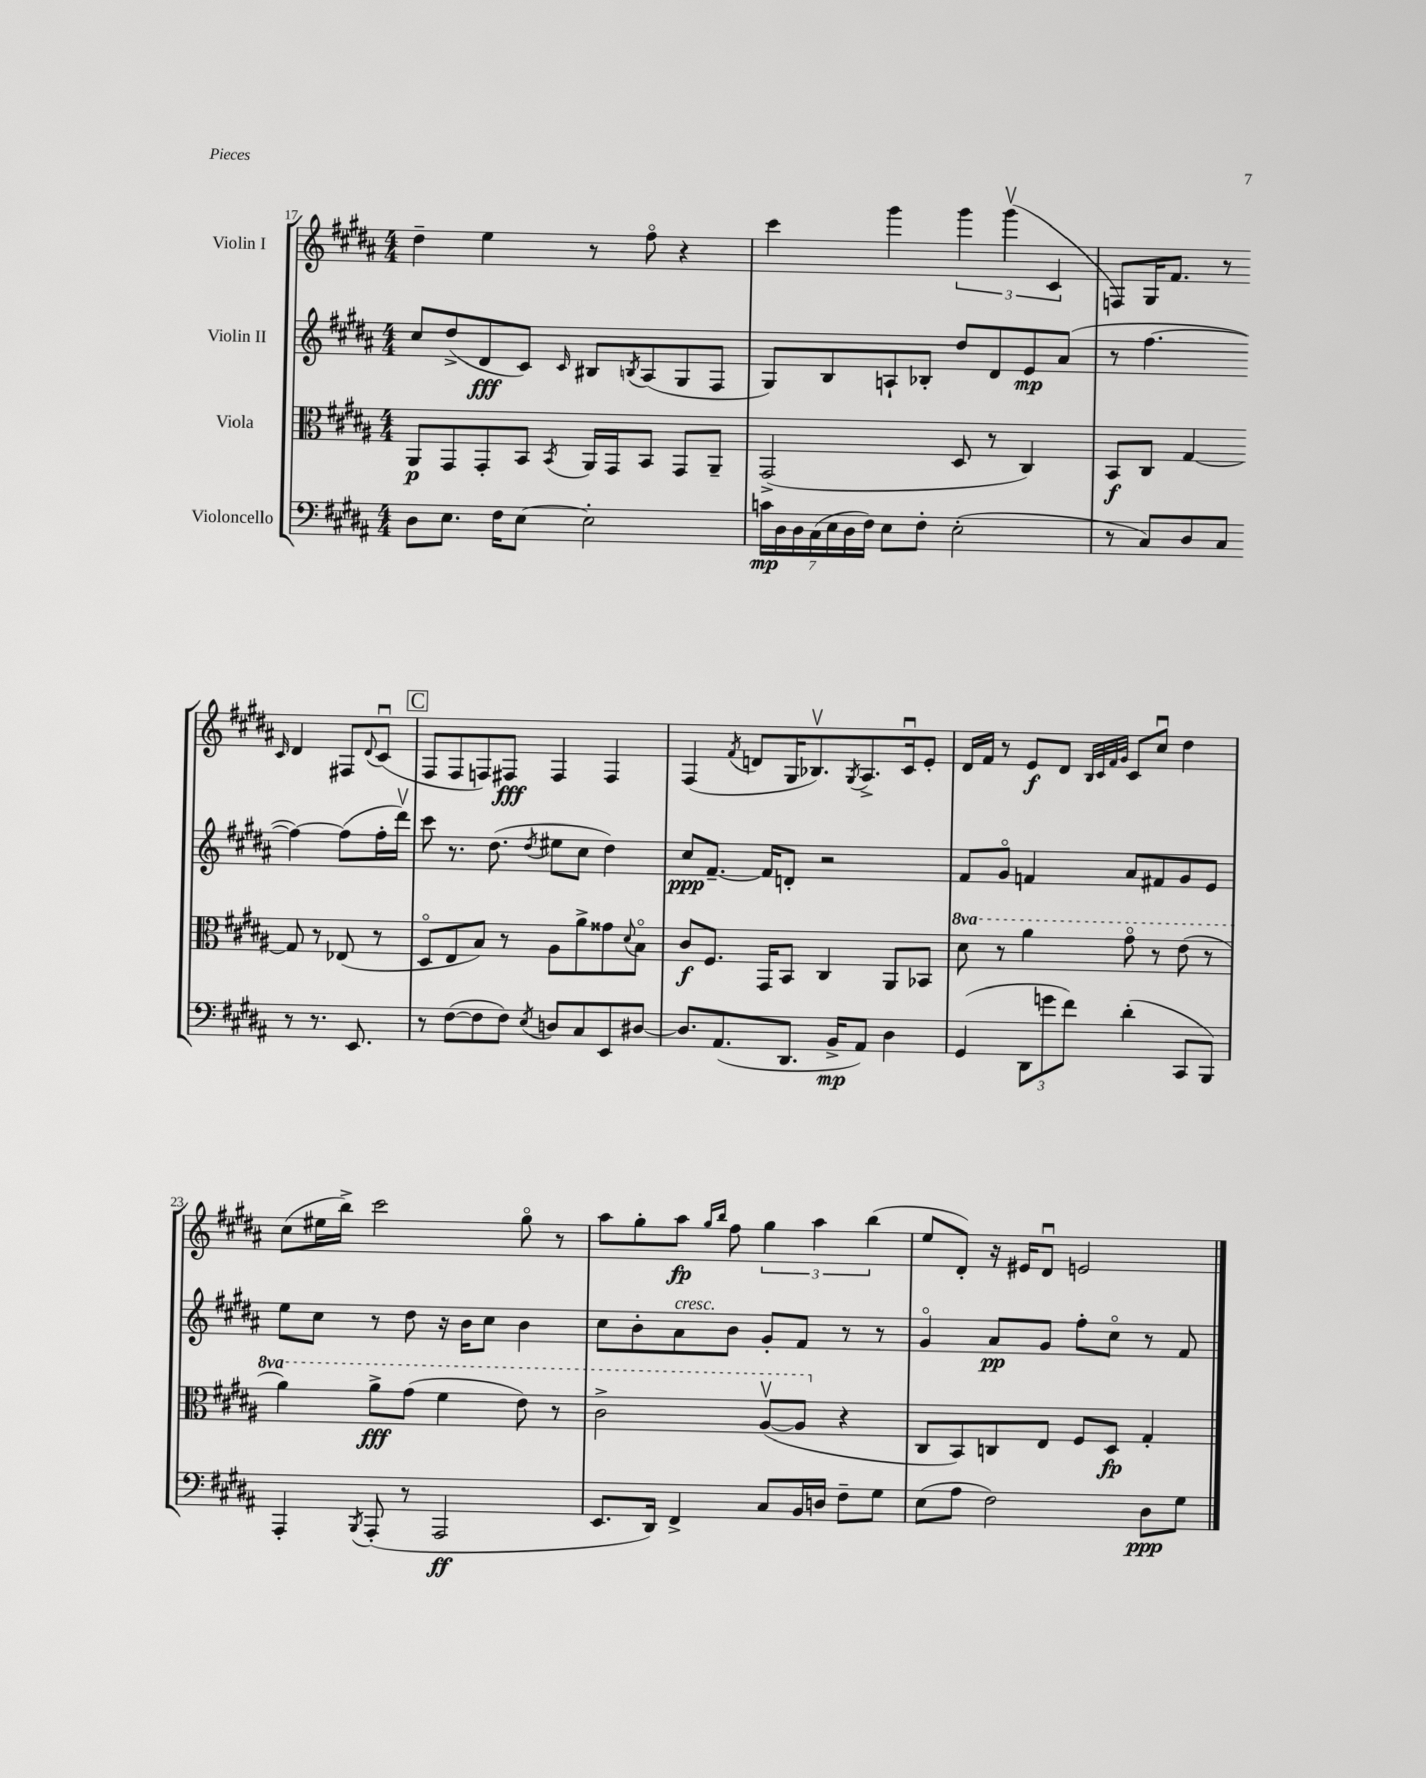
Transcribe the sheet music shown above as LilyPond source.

<<
\new StaffGroup <<
\new Staff = "s0" \with { instrumentName = "Violin I" } {
    \clef treble \key b \major \numericTimeSignature \time 4/4
    dis''4-- e''4 r8 fis''8\flageolet r4 |
    cis'''4 gis'''4 \tuplet 3/2 { gis'''4 gis'''4\upbow( cis'4 } |
    f8) gis16 fis'8. r8 \grace { cis'16 } dis'4 fis8 \appoggiatura { dis'8 } cis'8\downbow( |
    \mark \markup { \box "C" } fis8 fis8 f8) fis8\fff fis4 fis4 |
    fis4( \acciaccatura { fis'8 } d'8 gis16 bes8.\upbow) \acciaccatura { gis8 } ais8.-> cis'16\downbow e'8-. |
    dis'16 fis'16 r8 e'8\f dis'8 \grace { b32 cis'32 fis'32 gis'32 } cis'8 cis''8\downbow dis''4 |
    cis''8( eis''16 b''16->) cis'''2 gis''8\flageolet r8 |
    ais''8 gis''8-. ais''8\fp \grace { gis''16 b''16 } fis''8 \tuplet 3/2 { gis''4 ais''4 b''4( } |
    e''8 dis'8-.) r16 eis'16 dis'8\downbow e'2 \bar "|." |
}
\new Staff = "s1" \with { instrumentName = "Violin II" } {
    \clef treble \key b \major \numericTimeSignature \time 4/4
    cis''8 dis''8->( dis'8\fff cis'8) \grace { cis'16 } bis8 \acciaccatura { b8 } ais8( gis8 fis8 |
    gis8) b8 a8-! bes8-. dis''8 dis'8 e'8\mp ais'8( |
    r8 fis''4.~ fis''4~) fis''8( fis''16-. dis'''16\upbow) |
    \mark \markup { \box "C" } cis'''8 r8. dis''8.( \acciaccatura { dis''8 } eis''8 cis''8 dis''4) |
    cis''8\ppp fis'8.~-- fis'16 d'8-. r2 |
    fis'8 gis'8\flageolet f'4 ais'8 fis'8 gis'8 e'8 |
    e''8 cis''8 r8 dis''8 r16 b'16 cis''8 b'4 |
    cis''8 b'8-. ais'8^\markup { \italic "cresc." } b'8 gis'8-. fis'8 r8 r8 |
    gis'4\flageolet ais'8\pp gis'8 fis''8-. cis''8\flageolet r8 fis'8 \bar "|." |
}
\new Staff = "s2" \with { instrumentName = "Viola" } {
    \clef alto \key b \major \numericTimeSignature \time 4/4 \set Staff.ottavationMarkups = #ottavation-simple-ordinals
    ais,8\p gis,8 gis,8-. b,8 \acciaccatura { b,8 } ais,16 gis,16 b,8 gis,8 ais,8-- |
    gis,2->( dis8 r8 cis4) |
    b,8\f cis8 gis4~ gis8 r8 ees8( r8 |
    \mark \markup { \box "C" } dis8\flageolet e8 b8) r8 ais8 ais'8-> gisis'8 \appoggiatura { dis'8 } b8\flageolet |
    cis'8\f fis8. gis,16 b,8 cis4 ais,8 bes,8 |
    \ottava #1 dis''8 r8 ais''4 gis''8\flageolet r8 e''8( r8 |
    ais''4) ais''8->\fff gis''8( fis''4 e''8) r8 |
    cis''2-> ais'8~\upbow( ais'8 \ottava #0 r4 |
    cis8 b,8) c8 e8 fis8 dis8\fp gis4-. \bar "|." |
}
\new Staff = "s3" \with { instrumentName = "Violoncello" } {
    \clef bass \key b \major \numericTimeSignature \time 4/4
    dis8 e8. fis16 e8~ e2-. |
    \tuplet 7/4 { c'16\mp dis16 dis16 cis16( e16 dis16 fis16) } e8 fis8-. e2-.( |
    r8 cis8) dis8 cis8 r8 r8. e,8. |
    \mark \markup { \box "C" } r8 fis8~( fis8 fis8) \acciaccatura { e8 } d8 cis8 e,8 dis8~ |
    dis8. ais,8.( dis,8. b,16->\mp ais,8) dis4 |
    gis,4( \tuplet 3/2 { dis,8 g'8 fis'8) } dis'4-.( cis,8 b,,8) |
    ais,,4-. \acciaccatura { b,,8 } ais,,8-.( r8 ais,,2\ff |
    e,8. dis,16) fis,4-> cis8 b,16 d16 fis8-- gis8 |
    e8( ais8 fis2) dis8\ppp gis8 \bar "|." |
}
>>
>>
\layout { \context { \Score currentBarNumber = #17 } }
